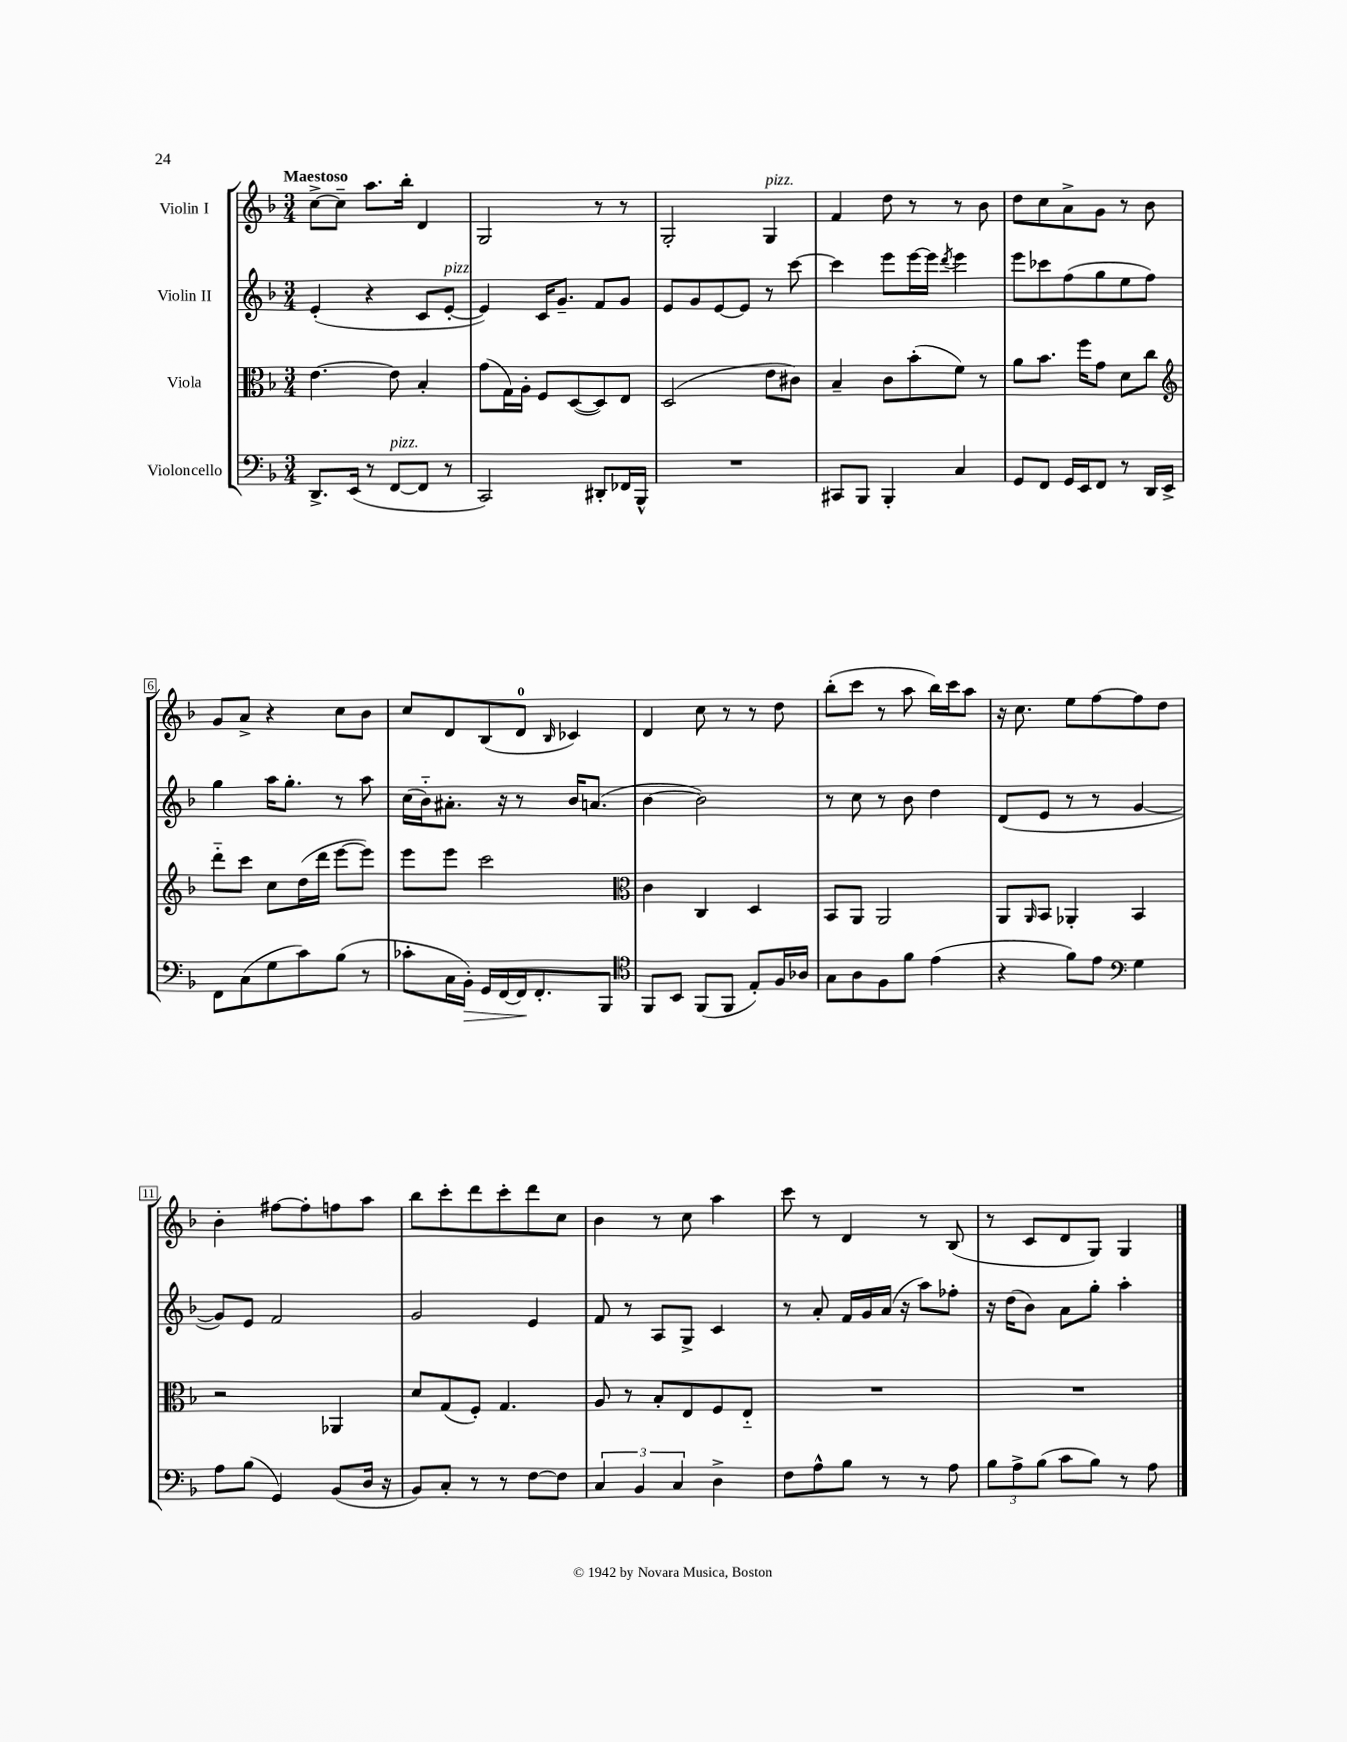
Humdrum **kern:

**kern	**dynam	**kern	**kern	**kern
*part4	*part4	*part3	*part2	*part1
*staff4	*staff4	*staff3	*staff2	*staff1
*I"Violoncello	*	*I"Viola	*I"Violin II	*I"Violin I
*clefF4	*	*clefC3	*clefG2	*clefG2
*k[b-]	*	*k[b-]	*k[b-]	*k[b-]
*M3/4	*	*M3/4	*M3/4	*M3/4
=1	=1	=1	=1	=1
!	!	!	!	!LO:TX:a:B:t=Maestoso
8.DD^/L	.	[4.e\	(4e'/	[8cc^\L
.	.	.	.	8cc~\J]
(16EE/Jk	.	.	.	.
8r	.	.	4r	8.aa\L
!LO:TX:a:i:t=pizz.	!	!	!	!
[8FF/L	.	8e\]	.	.
.	.	.	.	16bb-'\Jk
8FF/J]	.	4B-'/	8c/L	4d/
!	!	!	!LO:TX:a:i:t=pizz.	!
8r	.	.	[8e'/J	.
=2	=2	=2	=2	=2
2CC/)	.	(8g\L	4e/])	2G/
.	.	16G\L)	.	.
.	.	16A'\JJ	.	.
.	.	8F/L	16c/KL	.
.	.	.	8.g~/J	.
.	.	([8D/	.	.
8DD#X'/L	.	8D/])	8f/L	8r
16FF-X/L	.	8E/J	8g/J	8r
16BBB-^^/JJ	.	.	.	.
=3	=3	=3	=3	=3
2.r	.	(2D/	8e/L	2G'/
.	.	.	8g/	.
.	.	.	[8e/	.
.	.	.	8e/J]	.
!	!	!	!	!LO:TX:a:i:t=pizz.
.	.	8e\L	8r	4G/
.	.	8c#X\J)	[8ccc\	.
=4	=4	=4	=4	=4
8CC#X/L	.	4B-~/	4ccc\]	4f/
8BBB-/J	.	.	.	.
4BBB-'/	.	8c\L	8eee\L	8dd\
.	.	(8b-'\	[16eee\L	8r
.	.	.	16eee\JJ]	.
.	.	.	8qddd/	.
4C/	.	8f\J)	4eee\	8r
.	.	8r	.	8b-\
=5	=5	=5	=5	=5
8GG/L	.	8a\L	8eee\L	8dd\L
8FF/J	.	8.b-\J	8ccc-X\	8cc\
16GG/LL	.	.	(8ff\	8a^\
16EE/J	.	16ff\KL	.	.
8FF/J	.	8g\J	8gg\	8g\J
8r	.	8d\L	8ee\	8r
16DD/LL	.	8cc\J	8ff\J)	8b-\
16EE^/JJ	.	.	.	.
!!LO:LB:g=z
=6	=6	=6	=6	=6
*	*	*clefG2	*	*
8FF\L	.	8ddd\L	4gg\	8g/L
(8C\	.	8ccc\J	.	8a^/J
8G\	.	8cc\L	16aa\KL	4r
.	.	.	8.gg'\J	.
8c\)	.	(16dd\L	.	.
.	.	16ddd\JJ	.	.
(8B-\J	.	[8eee\L	8r	8cc\L
8r	.	8eee\J])	8aa\	8b-\J
=7	=7	=7	=7	=7
8c-X'\L	.	8eee\L	(16cc\LL	8cc/L
.	.	.	16b-\J)	.
16C\L	.	8eee\J	8.a#X'\J	8d/
!	!LO:HP:b	!	!	!
16BB-'\JJ)	>	.	.	.
16GG/LL	.	2ccc\	.	(8B-/
[16FF/	.	.	16r	.
16FF/J]	.	.	8r	8d/J
8.FF'/	]	.	.	.
.	.	.	.	16qqB-/
.	.	.	16b-/KL	4c-X/)
.	.	.	(8.an/J	.
8BBB-/J	.	.	.	.
=8	=8	=8	=8	=8
*clefC4	*	*clefC3	*	*
8FF/L	.	4c\	[4b-\	4d/
8BB-/J	.	.	.	.
(8FF/L	.	4C/	2b-\])	8cc\
8FF/J	.	.	.	8r
8E'/L)	.	4D/	.	8r
16F/L	.	.	.	8dd\
16A-X/JJ	.	.	.	.
=9	=9	=9	=9	=9
8G\L	.	8BB-/L	8r	(8bb-'\L
8A\	.	8AA/J	8cc\	8ccc\J
8F\	.	2AA/	8r	8r
8f\J	.	.	8b-\	8aa\
(4e\	.	.	4dd\	16bb-\LL)
.	.	.	.	16ccc\J
.	.	.	.	8aa\J
=10	=10	=10	=10	=10
4r	.	8AA/L	(8d/L	16r
.	.	.	.	8.cc\
.	.	16qqAA/	.	.
.	.	8BB-/J	8e/J	.
8f\L)	.	4AA-X'/	8r	8ee\L
8e\J	.	.	8r	[8ff\
*clefF4	*	*	*	*
4G\	.	4BB-/	[4g/	8ff\]
.	.	.	.	8dd\J
!!LO:LB:g=z
=11	=11	=11	=11	=11
8A\L	.	2r	8g/L])	4b-'\
(8B-\J	.	.	8e/J	.
4GG/)	.	.	2f/	[8ff#X\L
.	.	.	.	8ff#'\]
(8BB-/L	.	4AA-X/	.	8ffn\
16D/Jk	.	.	.	8aa\J
16r	.	.	.	.
=12	=12	=12	=12	=12
8BB-/L)	.	8d/L	2g/	8bb-\L
8C'/J	.	(8G/	.	8ccc'\
8r	.	8F'/J)	.	8ddd\
8r	.	4.G/	.	8ccc'\
[8F\L	.	.	4e/	8ddd\
8F\J]	.	.	.	8cc\J
=13	=13	=13	=13	=13
6C/	.	8A/	8f/	4b-\
.	.	8r	8r	.
6BB-/	.	.	.	.
.	.	8B-'/L	8A/L	8r
6C/	.	.	.	.
.	.	8E/	8G^/J	8cc\
4D^\	.	8F/	4c/	4aa\
.	.	8E/J	.	.
=14	=14	=14	=14	=14
8F\L	.	2.r	8r	8ccc\
8A^^\	.	.	8a'/	8r
8B-\J	.	.	16f/LL	4d/
.	.	.	16g/	.
8r	.	.	(16a/JJ	.
.	.	.	16r	.
8r	.	.	8aa\L)	8r
8A\	.	.	8ff-X'\J	(8B-/
=15	=15	=15	=15	=15
12B-\L	.	2.r	16r	8r
.	.	.	(16dd\KL	.
12A^\	.	.	.	.
.	.	.	8b-\J)	8c/L
(12B-\J	.	.	.	.
8c\L	.	.	8a\L	8d/
8B-\J)	.	.	8gg'\J	8G/J)
8r	.	.	4aa'\	4G/
8A\	.	.	.	.
==	==	==	==	==
*-	*-	*-	*-	*-
